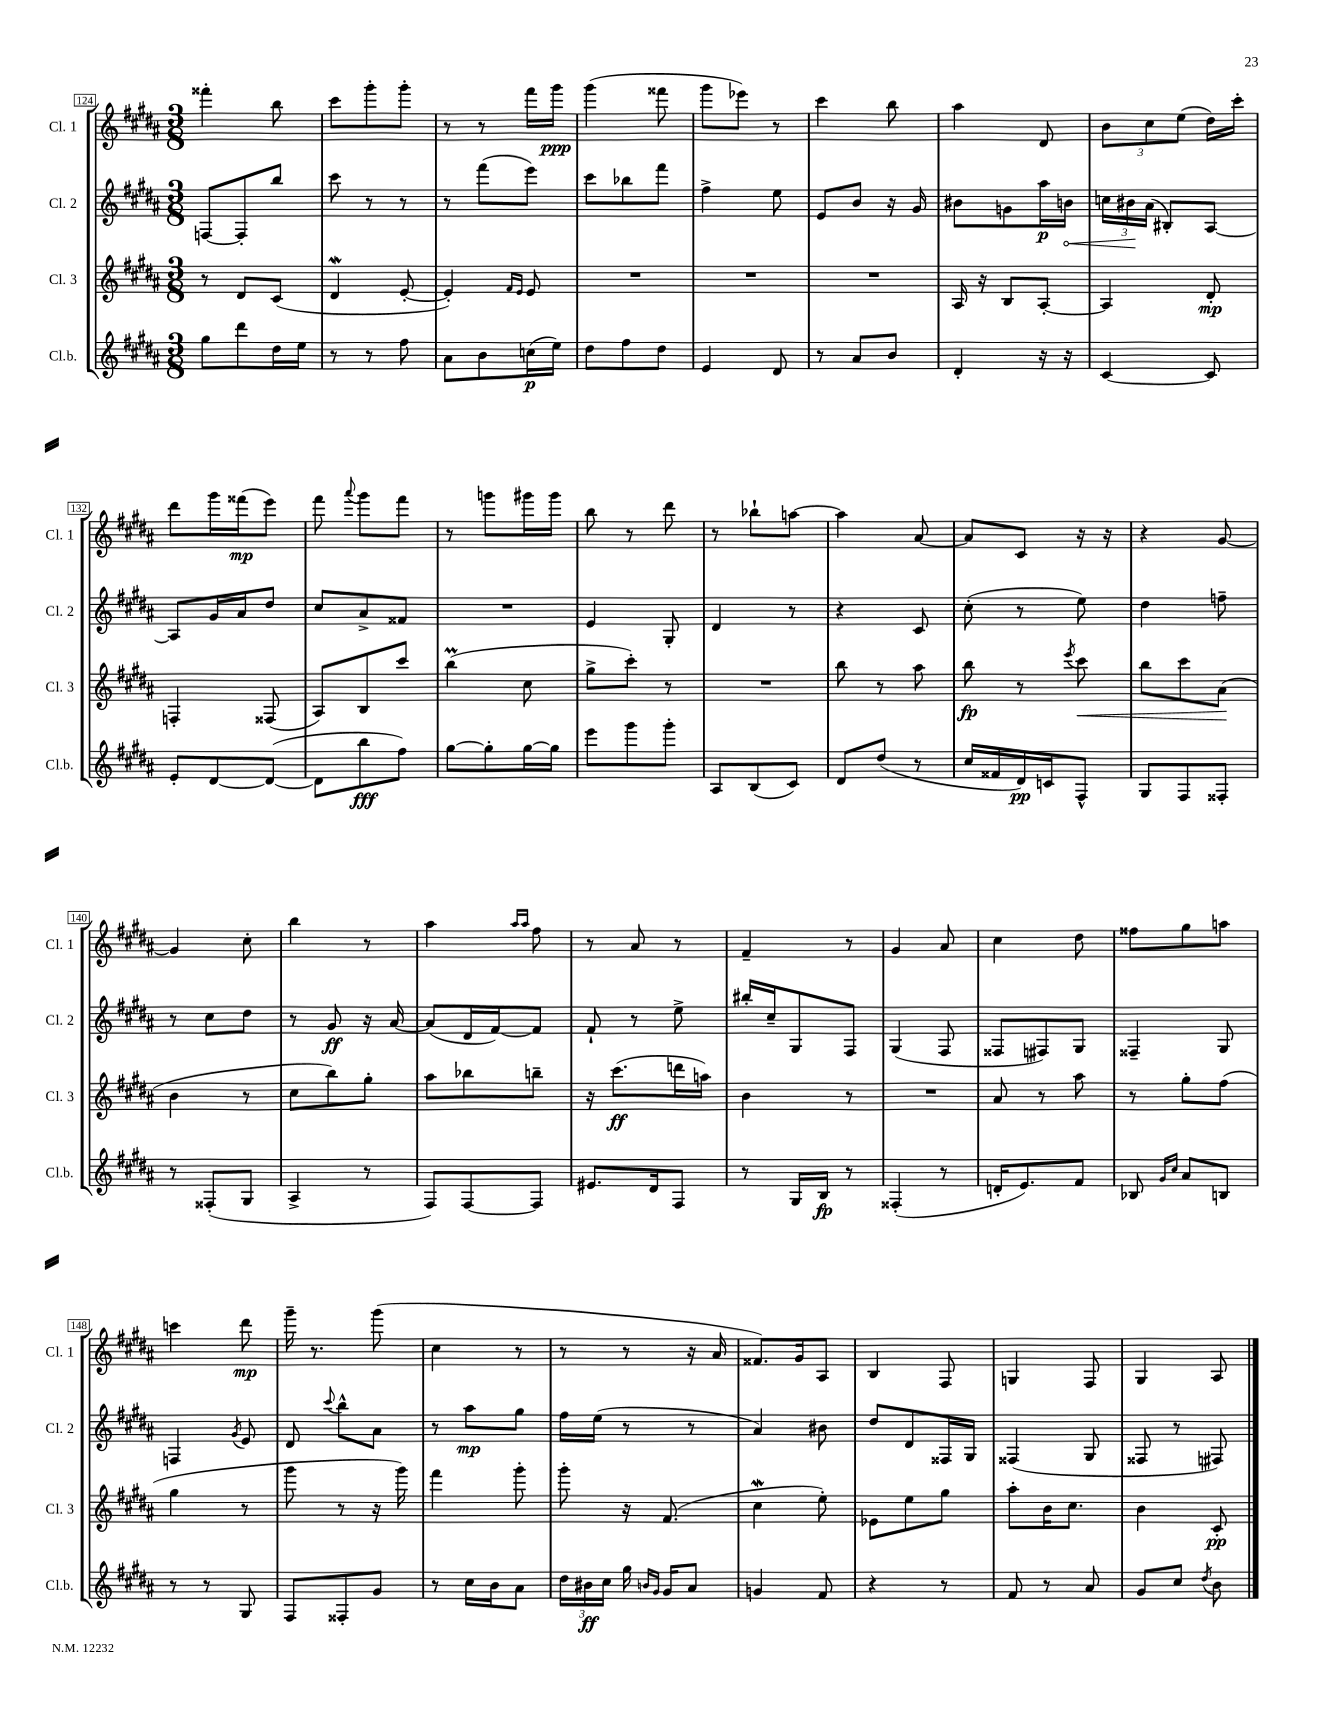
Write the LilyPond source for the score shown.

<<
\new StaffGroup <<
\new Staff = "s0" \with { instrumentName = "Cl. 1" shortInstrumentName = "Cl. 1" } {
    \clef treble \key b \major \numericTimeSignature \time 3/8
    \autoBeamOff fisis'''4-. b''8 |
    cis'''8[ gis'''8-. gis'''8]-. |
    r8 r8 fis'''16[ gis'''16]\ppp |
    gis'''4( fisis'''8 |
    gis'''8[ ees'''8]) r8 |
    cis'''4 b''8 |
    ais''4 dis'8 |
    \tuplet 3/2 { b'8[ cis''8 e''8]( } dis''16[) cis'''16]-. |
    dis'''8[ gis'''16 fisis'''16\mp( e'''8]) |
    fis'''8 \appoggiatura { ais'''8 } gis'''8[ fis'''8] |
    r8 g'''8[ gis'''16 gis'''16] |
    b''8 r8 dis'''8 |
    r8 bes''8[-! a''8]~ |
    a''4 ais'8~ |
    ais'8[ cis'8] r16 r16 |
    r4 gis'8~ |
    gis'4 cis''8-. |
    b''4 r8 |
    ais''4 \grace { ais''16[ ais''16] } fis''8 |
    r8 ais'8 r8 |
    fis'4-- r8 |
    gis'4 ais'8 |
    cis''4 dis''8 |
    fisis''8[ gis''8 a''8] |
    c'''4 dis'''8\mp |
    gis'''16-- r8. gis'''8( |
    cis''4 r8 |
    r8 r8 r16 ais'16 |
    fisis'8.[) gis'16 ais8] |
    b4 fis8 |
    g4 fis8 |
    gis4 ais8 \bar "|." |
}
\new Staff = "s1" \with { instrumentName = "Cl. 2" shortInstrumentName = "Cl. 2" } {
    \clef treble \key b \major \numericTimeSignature \time 3/8
    \autoBeamOff f8[~ f8-. b''8] |
    cis'''8 r8 r8 |
    r8 fis'''8[( e'''8]) |
    cis'''8[ bes''8 fis'''8] |
    fis''4-> e''8 |
    e'8[ b'8] r16 gis'16 |
    bis'8[ g'8 ais''16\p \once \override Hairpin.circled-tip = ##t b'16]\< |
    \tuplet 3/2 { c''16[ bis'16\! ais'16]( } bis8[-.) ais8]~ |
    ais8[ gis'16 ais'16 dis''8] |
    cis''8[ ais'8-> fisis'8] |
    R4. |
    e'4 gis8-. |
    dis'4 r8 |
    r4 cis'8 |
    cis''8-.( r8 e''8) |
    dis''4 f''8-- |
    r8 cis''8[ dis''8] |
    r8 gis'8\ff r16 ais'16~ |
    ais'8[( dis'16 fis'16~) fis'8] |
    fis'8-! r8 e''8-> |
    bis''16[-. cis''16-- gis8 fis8] |
    gis4( fis8 |
    fisis8[ fis8) gis8] |
    fisis4-- gis8 |
    f4 \acciaccatura { gis'8 } e'8 |
    dis'8 \appoggiatura { cis'''8 } b''8[-^ ais'8] |
    r8 ais''8[\mp gis''8] |
    fis''16[ e''16]( r8 r8 |
    ais'4) bis'8 |
    dis''8[ dis'8 fisis16 gis16] |
    fisis4( gis8 |
    fisis8 r8 fis8) \bar "|." |
}
\new Staff = "s2" \with { instrumentName = "Cl. 3" shortInstrumentName = "Cl. 3" } {
    \clef treble \key b \major \numericTimeSignature \time 3/8
    \autoBeamOff r8 dis'8[ cis'8]( |
    dis'4\mordent e'8~-. |
    e'4-.) \grace { fis'16[ e'16] } e'8 |
    R4. |
    R4. |
    R4. |
    ais16 r16 b8[ ais8]~-. |
    ais4 dis'8-.\mp |
    f4-. fisis8( |
    ais8[) b8 cis'''8] |
    b''4\prall( cis''8 |
    gis''8[-> cis'''8]-.) r8 |
    R4. |
    b''8 r8 ais''8 |
    b''8\fp r8 \acciaccatura { e'''8 } cis'''8\< |
    b''8[ cis'''8 ais'8]\!( |
    b'4 r8 |
    cis''8[ b''8) gis''8]-. |
    ais''8[ bes''8 b''8]-- |
    r16 cis'''8.[\ff( d'''16 a''16]) |
    b'4 r8 |
    R4. |
    ais'8 r8 ais''8 |
    r8 gis''8[-. fis''8]( |
    gis''4 r8 |
    gis'''8 r8 r16 gis'''16) |
    fis'''4 gis'''8-. |
    gis'''8-. r16 fis'8.( |
    cis''4\mordent e''8-.) |
    ees'8[ e''8 gis''8] |
    ais''8[-. b'16 cis''8.] |
    b'4 cis'8-.\pp \bar "|." |
}
\new Staff = "s3" \with { instrumentName = "Cl.b." shortInstrumentName = "Cl.b." } {
    \clef treble \key b \major \numericTimeSignature \time 3/8
    \autoBeamOff gis''8[ dis'''8 dis''16 e''16] |
    r8 r8 fis''8 |
    ais'8[ b'8 c''16\p( e''16]) |
    dis''8[ fis''8 dis''8] |
    e'4 dis'8 |
    r8 ais'8[ b'8] |
    dis'4-. r16 r16 |
    cis'4~ cis'8 |
    e'8[-. dis'8~ dis'8]~( |
    dis'8[ b''8\fff fis''8]) |
    gis''8[~ gis''8-. gis''16~ gis''16] |
    e'''8[ gis'''8 gis'''8]-. |
    ais8[ b8( cis'8]) |
    dis'8[ dis''8]( r8 |
    cis''16[ fisis'16 dis'16\pp) c'16 fis8]-^ |
    gis8[ fis8 fisis8]-. |
    r8 fisis8[-.( gis8] |
    ais4-> r8 |
    fis8[) fis8~ fis8] |
    eis'8.[ dis'16 fis8] |
    r8 gis16[ b16]\fp r8 |
    fisis4-.( r8 |
    d'16[-. e'8.) fis'8] |
    bes8 \grace { gis'16[ cis''16] } ais'8[ b8] |
    r8 r8 gis8 |
    fis8[ fisis8-. gis'8] |
    r8 cis''16[ b'16 ais'8] |
    \tuplet 3/2 { dis''16[ bis'16\ff cis''16] } gis''16 \grace { b'16[ gis'16] } gis'16[ ais'8] |
    g'4 fis'8 |
    r4 r8 |
    fis'8 r8 ais'8 |
    gis'8[ cis''8] \acciaccatura { dis''8 } b'8 \bar "|." |
}
>>
>>
\layout { \context { \Score currentBarNumber = #124 \override BarNumber.stencil = #(make-stencil-boxer 0.1 0.3 ly:text-interface::print) } }
